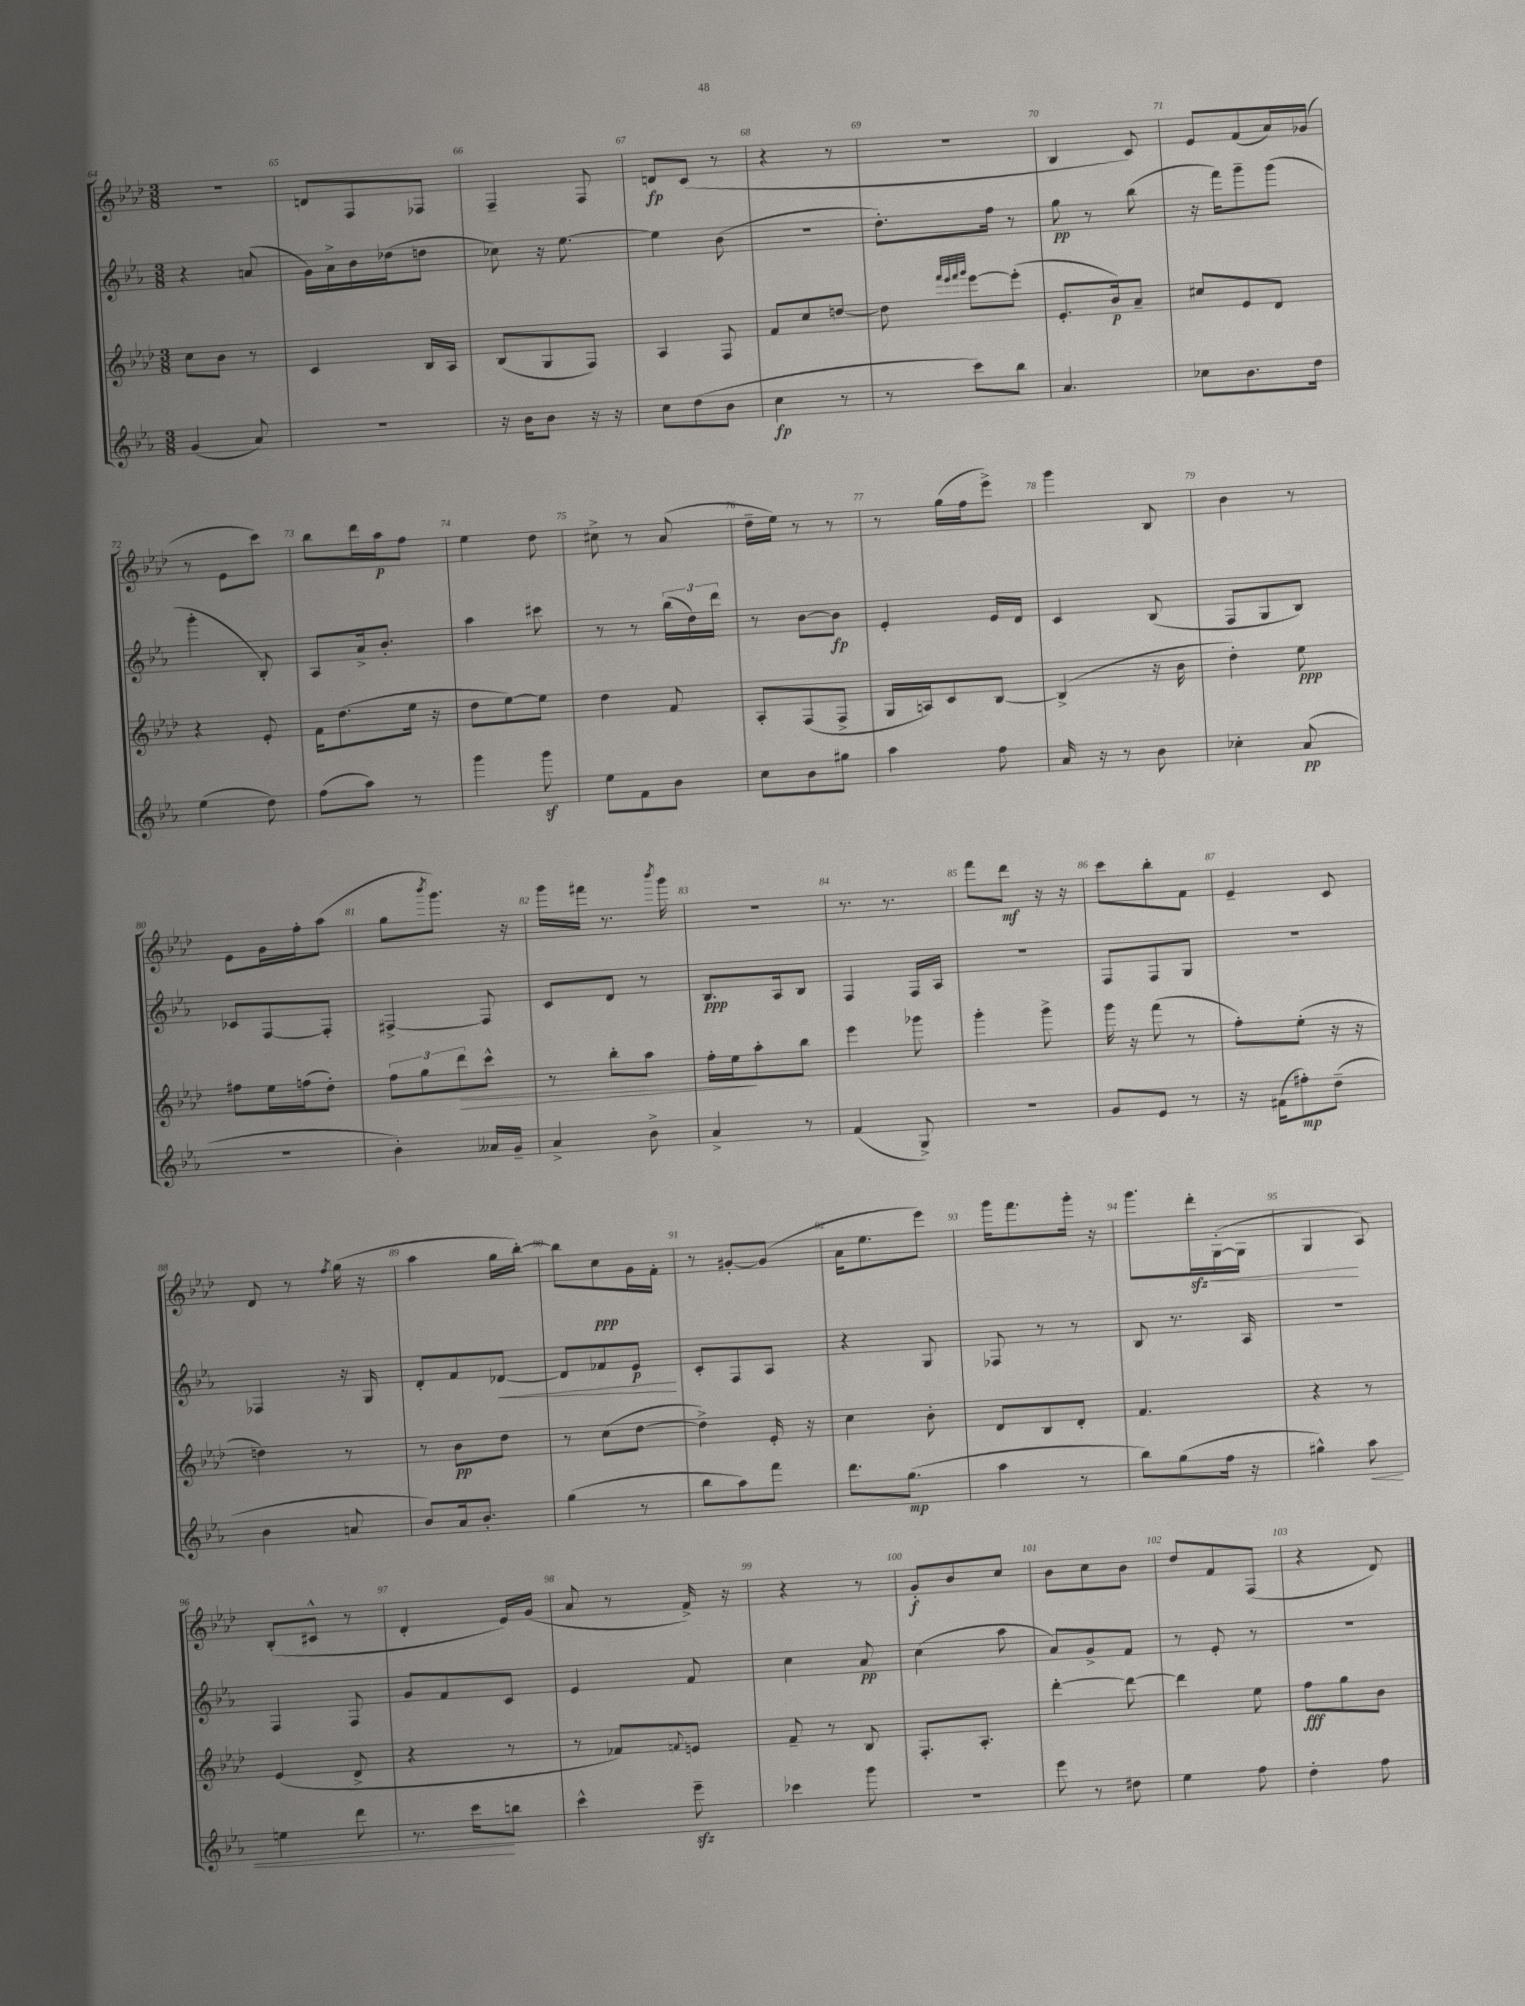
<<
\new StaffGroup <<
\new Staff = "s0" {
    \clef treble \key aes \major \numericTimeSignature \time 3/8
    R4. |
    d'8 f8 fes8 |
    f4-- f8 |
    d'8\fp c'8( r8 |
    r4 r8 |
    R4. |
    bes4 c'8) |
    ees'8 f'8( aes'16) ges'16( |
    r8 ees'8 c'''8) |
    bes''8 des'''16 aes''16\p f''8 |
    ees''4 des''8 |
    cis''8-> r8 aes'8( |
    des''16-- ees''16) r8 r8 |
    r8 g''16( f''16 ees'''8->) |
    g'''4 bes8 |
    bes'4 r8 |
    ees'8 g'16 f''16-. aes''8( |
    g''8 \acciaccatura { bes'''8 } g'''8.) r16 |
    g'''16 fis'''16 r8. \acciaccatura { bes'''8 } g'''16 |
    R4. |
    r8. r8. |
    f'''8 des'''8\mf r16 r16 |
    c'''8 bes''8-. f'8 |
    ees'4-- c'8 |
    des'8 r8 \acciaccatura { f''8 } g''16( r16 |
    aes''4 g''16 bes''16~-.) |
    bes''8 c''8\ppp g'16 f'16-. |
    r8 gis'8~-. gis'8( |
    aes'16 ees''8. ees'''8) |
    g'''16 f'''8. g'''16-. r16 |
    g'''8. des'''16-.\sfz\< g16~-.( g16 |
    g4\! aes8) |
    bes8-.( cis'8-^ r8 |
    des'4-. ees'16) g'16( |
    aes'8 r8 f'16->) r16 |
    r4 r8 |
    g'8-.\f bes'8 c''8 |
    bes'8 c''8 bes'8 |
    des''8 f'8 f8( |
    r4 des'8) \bar "|." |
}
\new Staff = "s1" {
    \clef treble \key ees \major \numericTimeSignature \time 3/8
    r4 a'8( |
    g'16) aes'16-> bes'16 des''16( d''8 |
    ces''8) r16 ees''8.~ |
    ees''4 bes'8( |
    R4. |
    d''8.-.) f''16 r8 |
    g''8\pp r8 bes''8( |
    r16 f'''16) g'''8-- g'''8( |
    g'''4-. bes8-.) |
    aes8 aes'16-> bes'8.-. |
    aes''4 cis'''8 |
    r8 r8 \tuplet 3/2 { bes''16( d''16) d'''16 } |
    r8 bes'8~ bes'8\fp |
    ees'4-. ees'16 d'16 |
    c'4 bes8( |
    f8 g8 bes8) |
    ces'8 f8~ f8-. |
    fis4~-> fis8 |
    c'8 d'8 r8 |
    bes8.\ppp aes16 bes8 |
    f4 f16 aes16 |
    R4. |
    f8 f8 g8 |
    R4. |
    fes4 r16 g16 |
    d'8-. f'8 des'8~\< |
    des'8 fes'8 ees'8\p\! |
    c'8-. f8 aes8 |
    r4 g8 |
    fes8 r8 r8 |
    bes8 r8. aes16 |
    r4. |
    f4 f8 |
    g'8 f'8 c'8 |
    ees'4 f'8 |
    c''4 aes'8\pp |
    c''4( aes''8 |
    aes'8) g'8-> f'8 |
    r8 ees'8-. r8 |
    R4. \bar "|." |
}
\new Staff = "s2" {
    \clef treble \key aes \major \numericTimeSignature \time 3/8
    c''8 bes'8 r8 |
    c'4 bes16 aes16 |
    bes8( g8 f8) |
    aes4 f8 |
    f'8 c''8 d''8~ |
    d''8 \grace { f'''32 ees'''32 f'''32 g'''32 } ees'''8~ ees'''8-.( |
    ees'8.-. bes'16\p) aes'8-- |
    cis''8 ees'8 des'8 |
    r4 ees'8-. |
    f'16 des''8.( ees''16 r16 |
    des''8 ees''8~) ees''8 |
    des''4 f'8 |
    aes8-. f8( f8-> |
    g16 a16) c'8 bes8~ |
    bes4->( r16 bes'16 |
    des''4-.) ees''8\ppp |
    fis''8 ees''16 f''16( des''8-.) |
    \tuplet 3/2 { f''8 g''8 des'''8\> } c'''8-^ |
    r8 bes''8-. aes''8 |
    f''16-. ees''16\! aes''8-. bes''8 |
    ees'''4 ges'''8 |
    g'''4-. g'''8-> |
    g'''16 r16 f'''8( r8 |
    f''8-.) ees''8-.( r16 r16 |
    d''4) r8 |
    r8 bes'8\pp des''8 |
    r8 c''8( des''8~ |
    des''4->) ees'16-. r16 |
    c''4 bes'8-. |
    des'8 bes8 des'8-. |
    f'4. |
    r4 r8 |
    ees'4( des'8-> |
    r4 r8 |
    r8 fes'8) \appoggiatura { f'8 } e'8 |
    f'8-- r8 bes8 |
    f8.-. aes8.-. |
    des'''4~-. des'''8~ |
    des'''4 ees''8 |
    f''8\fff g''8 bes'8 \bar "|." |
}
\new Staff = "s3" {
    \clef treble \key ees \major \numericTimeSignature \time 3/8
    g'4( aes'8) |
    r4. |
    r16 bes'16 bes'8 r16 r16 |
    c''8 d''8( bes'8 |
    c''4\fp r8 |
    r8 c'''8) bes''8 |
    aes'4. |
    ces''8 bes'8. d''16 |
    ees''4( d''8) |
    f''8( aes''8) r8 |
    g'''4 g'''8\sf |
    ees''8 f'8 bes'8 |
    c''8 bes'8 gis''8 |
    aes''4 f''8 |
    aes'16 r16 r8 bes'8 |
    ces''4-. aes'8\pp( |
    R4. |
    bes'4-.) aeses'16 g'16-- |
    aes'4-> bes'8-> |
    aes'4-> r8 |
    f'4( g8->) |
    R4. |
    g'8 ees'8 r8 |
    r16 fis'16( fis''8-.\mp) d''8--( |
    bes'4 a'8 |
    bes'8) aes'16 bes'8.-. |
    g''4( r8 |
    bes''8 aes''8) f'''8 |
    d'''8. g''8.\mp( |
    aes''4 r8 |
    bes''8) g''8( f''16 r16 |
    gis''4-^) aes''8\< |
    e''4 d'''8 |
    r8. c'''16\! b''8 |
    c'''4-^ ees'''8--\sfz |
    ces'''4 g'''8 |
    R4. |
    ees'''8 r8 dis''8 |
    ees''4 f''8 |
    d''4-. f''8 \bar "|." |
}
>>
>>
\layout { \context { \Score currentBarNumber = #64 \override BarNumber.break-visibility = ##(#f #t #t) barNumberVisibility = #all-bar-numbers-visible } }
